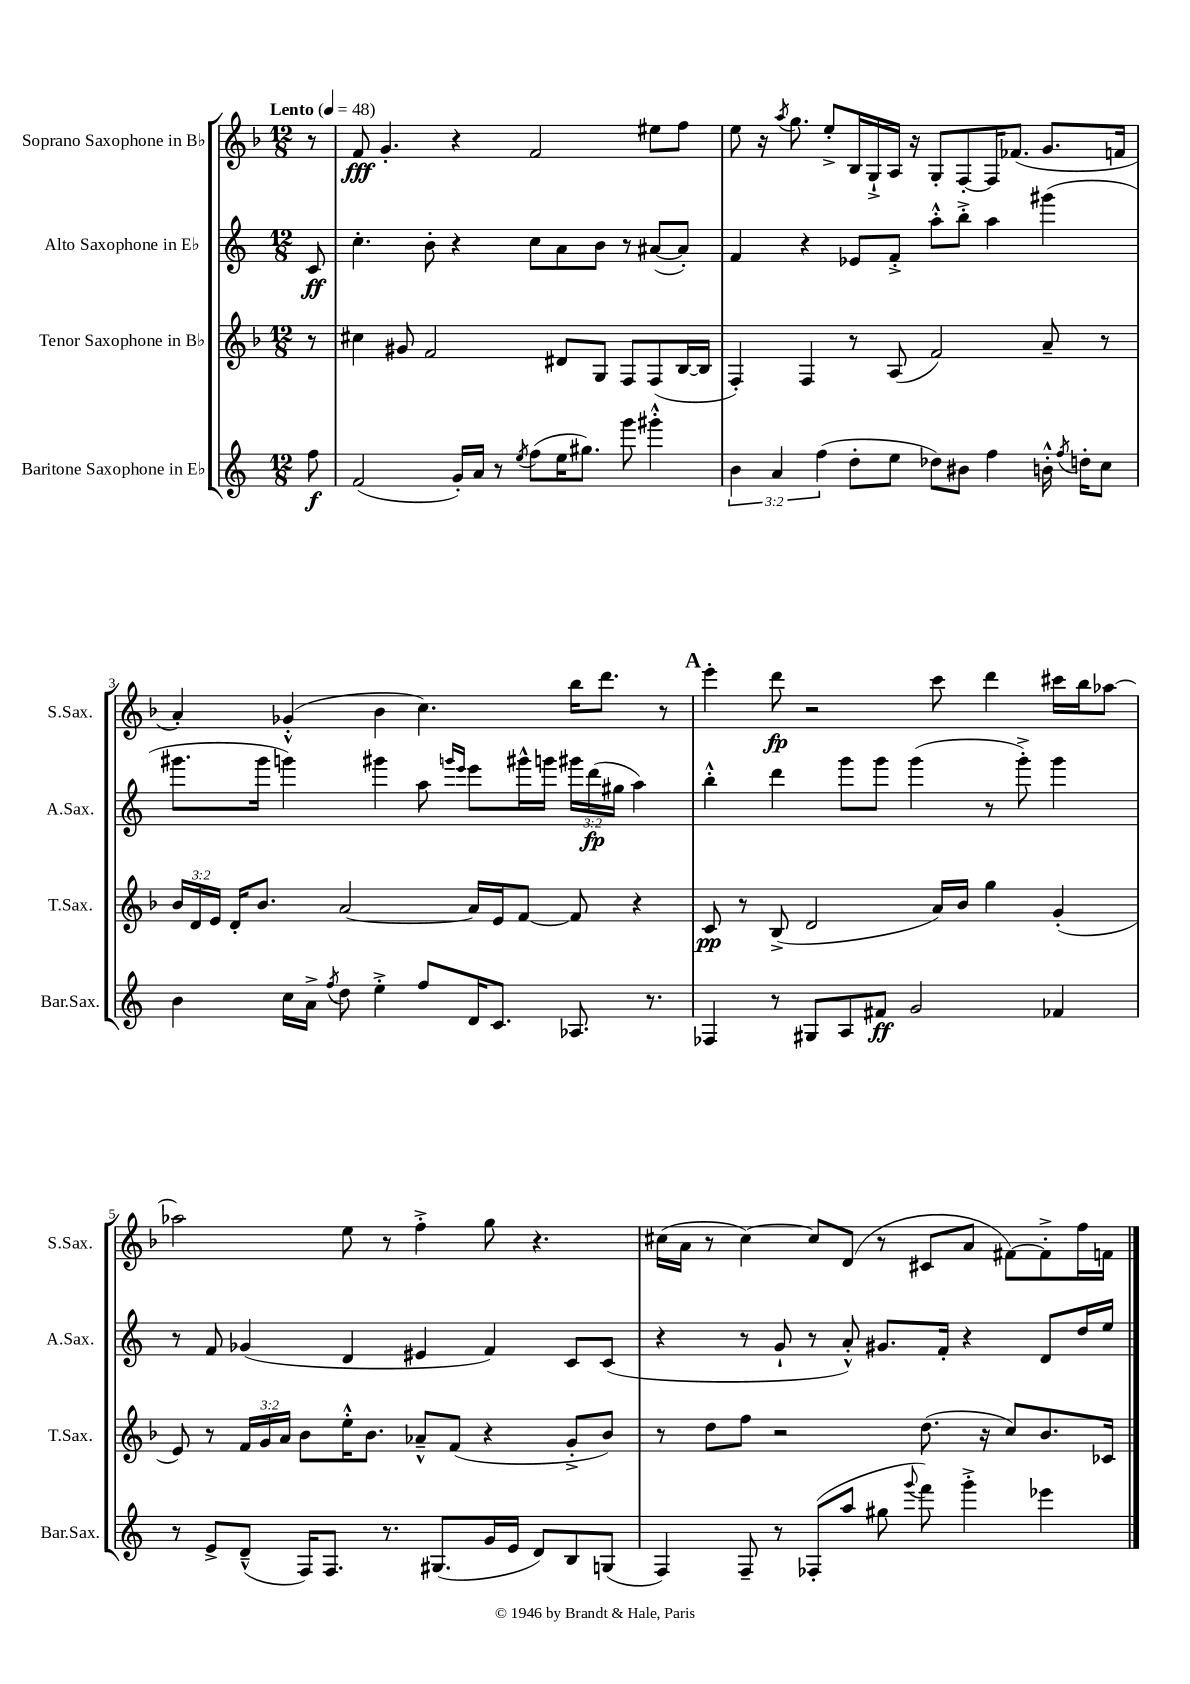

**kern	**kern	**kern	**kern
*staff4	*staff3	*staff2	*staff1
*clefG2	*clefG2	*clefG2	*clefG2
*k[]	*k[b-]	*k[]	*k[b-]
*M12/8	*M12/8	*M12/8	*M12/8
*MM48	*MM48	*MM48	*MM48
8ff\	8r	8c/	8r
=	=	=	=
(2f/	4cc#\	4.cc'\	8f/
.	.	.	4.g'/
.	8g#/	.	.
.	2f/	8b'\	.
16g'/LL)	.	4r	4r
16a/JJ	.	.	.
8r	.	.	.
8qee/	.	.	.
(8ff\L	.	8cc\L	2f/
16ee\K	8d#/L	8a\	.
8.gg#\J)	.	.	.
.	8G/J	8b\J	.
8ggg\	8F/L	8r	.
4ggg#'^^\	(8F/	([8a#/L	8ee#\L
.	[16B-/L	8a#'/]J)	8ff\J
.	16B-/]JJ	.	.
=	=	=	=
6b\	4F'/)	4f/	8ee\
.	.	.	16r
6a/	.	.	.
.	.	.	8qaa/
.	.	.	8.gg\
.	4F/	4r	.
(6ff\	.	.	.
.	.	.	8ee'^/L
8dd'\L	8r	8e-/L	16B-/L
.	.	.	16G`^/
8ee\J	(8A/	8f'^/J	16A/JJ
.	.	.	16r
8dd-\L)	2f/)	8aa'^^\L	8G'/L
8b#\J	.	8bb'^\J	[8F'/
4ff\	.	4aa\	16F/]K
.	.	.	(8.f-/J
16b'^^\	8a~/	(4ggg#\	8.g/L
8qff/	.	.	.
16dd'\LK	.	.	.
8cc\J	8r	.	.
.	.	.	16f/Jk
=	=	=	=
4b\	24b-/LL	8.ggg#\L	4a'/)
.	24d/	.	.
.	24e/JJ	.	.
.	16d'/LK	.	.
.	8.b-/J	16ggg#\Jk	.
16cc\LL	.	4ggg\)	(4g-'^^/
16a^\JJ	.	.	.
8qff/	.	.	.
8dd\	[2a/	.	.
4ee'^\	.	4ggg#\	4b-\
8ff/L	.	8aa\	4.cc\)
.	.	16qqggg/LL	.
.	.	16qqeee/JJ	.
16d/K	16a/]LL	8eee\L	.
8.c/J	16e/J	.	.
.	[8f/J	16ggg#^^\L	.
.	.	16ggg\JJ	.
8.A-/	8f/]	24ggg#\LL	16bb-\LK
.	.	(24ddd\	.
.	.	.	8.ddd\J
.	.	24gg#\JJ	.
.	4r	4aa\)	.
8.r	.	.	.
.	.	.	8r
=	=	=	=
4F-/	8c/	4bb'^^\	4eee'\
.	8r	.	.
8r	(8B-^/	4ddd\	8ddd\
8G#/L	2d/	.	2r
8A/	.	8ggg\L	.
8f#/J	.	8ggg\J	.
2g/	.	(4ggg\	.
.	16a/LL)	.	8ccc\
.	16b-/JJ	.	.
.	4gg\	8r	4ddd\
.	.	8ggg'^\)	.
4f-/	(4g'/	4ggg\	16ccc#\LL
.	.	.	16bb-\J
.	.	.	[8aa-\J
=	=	=	=
8r	8e/)	8r	2aa-\]
8e^/L	8r	8f/	.
(8d~^^/J	24f/LL	(4g-/	.
.	24g/	.	.
.	24a/JJ	.	.
16F/LK)	8b-\L	.	.
8.F/J	.	.	.
.	16ee'^^\K	4d/	8ee\
.	8.b-\J	.	.
8.r	.	.	8r
.	8a-~^^/L	4e#/	4ff'^\
(8.G#/L	.	.	.
.	(8f/J	.	.
16g/L	4r	4f/)	8gg\
16e/JJ	.	.	.
8d/L)	.	.	4.r
8B/	8g'^/L	8c/L	.
(8G/J	8b-/J)	(8c/J	.
=	=	=	=
4F/)	8r	4r	(16cc#\LL
.	.	.	16a\JJ
.	8dd\L	.	8r
8F~/	8ff\J	8r	[4cc#\)
8r	2r	8g`/	.
(8F-'/L	.	8r	8cc#/]L
8aa/J	.	8a'^^/)	(8d/J
8gg#\	.	8.g#/L	8r
8qqggg/	.	.	.
8fff\)	(8.dd\	.	8c#/L
.	.	16f'/Jk	.
4ggg'^\	.	4r	8a/J
.	16r	.	.
.	8cc/L)	.	[8f#\L)
4eee-\	8.b-/	8d/L	8f#'^\]
.	.	16dd/L	16ff\L
.	16c-/Jk	16ee/JJ	16f\JJ
==	==	==	==
*-	*-	*-	*-
